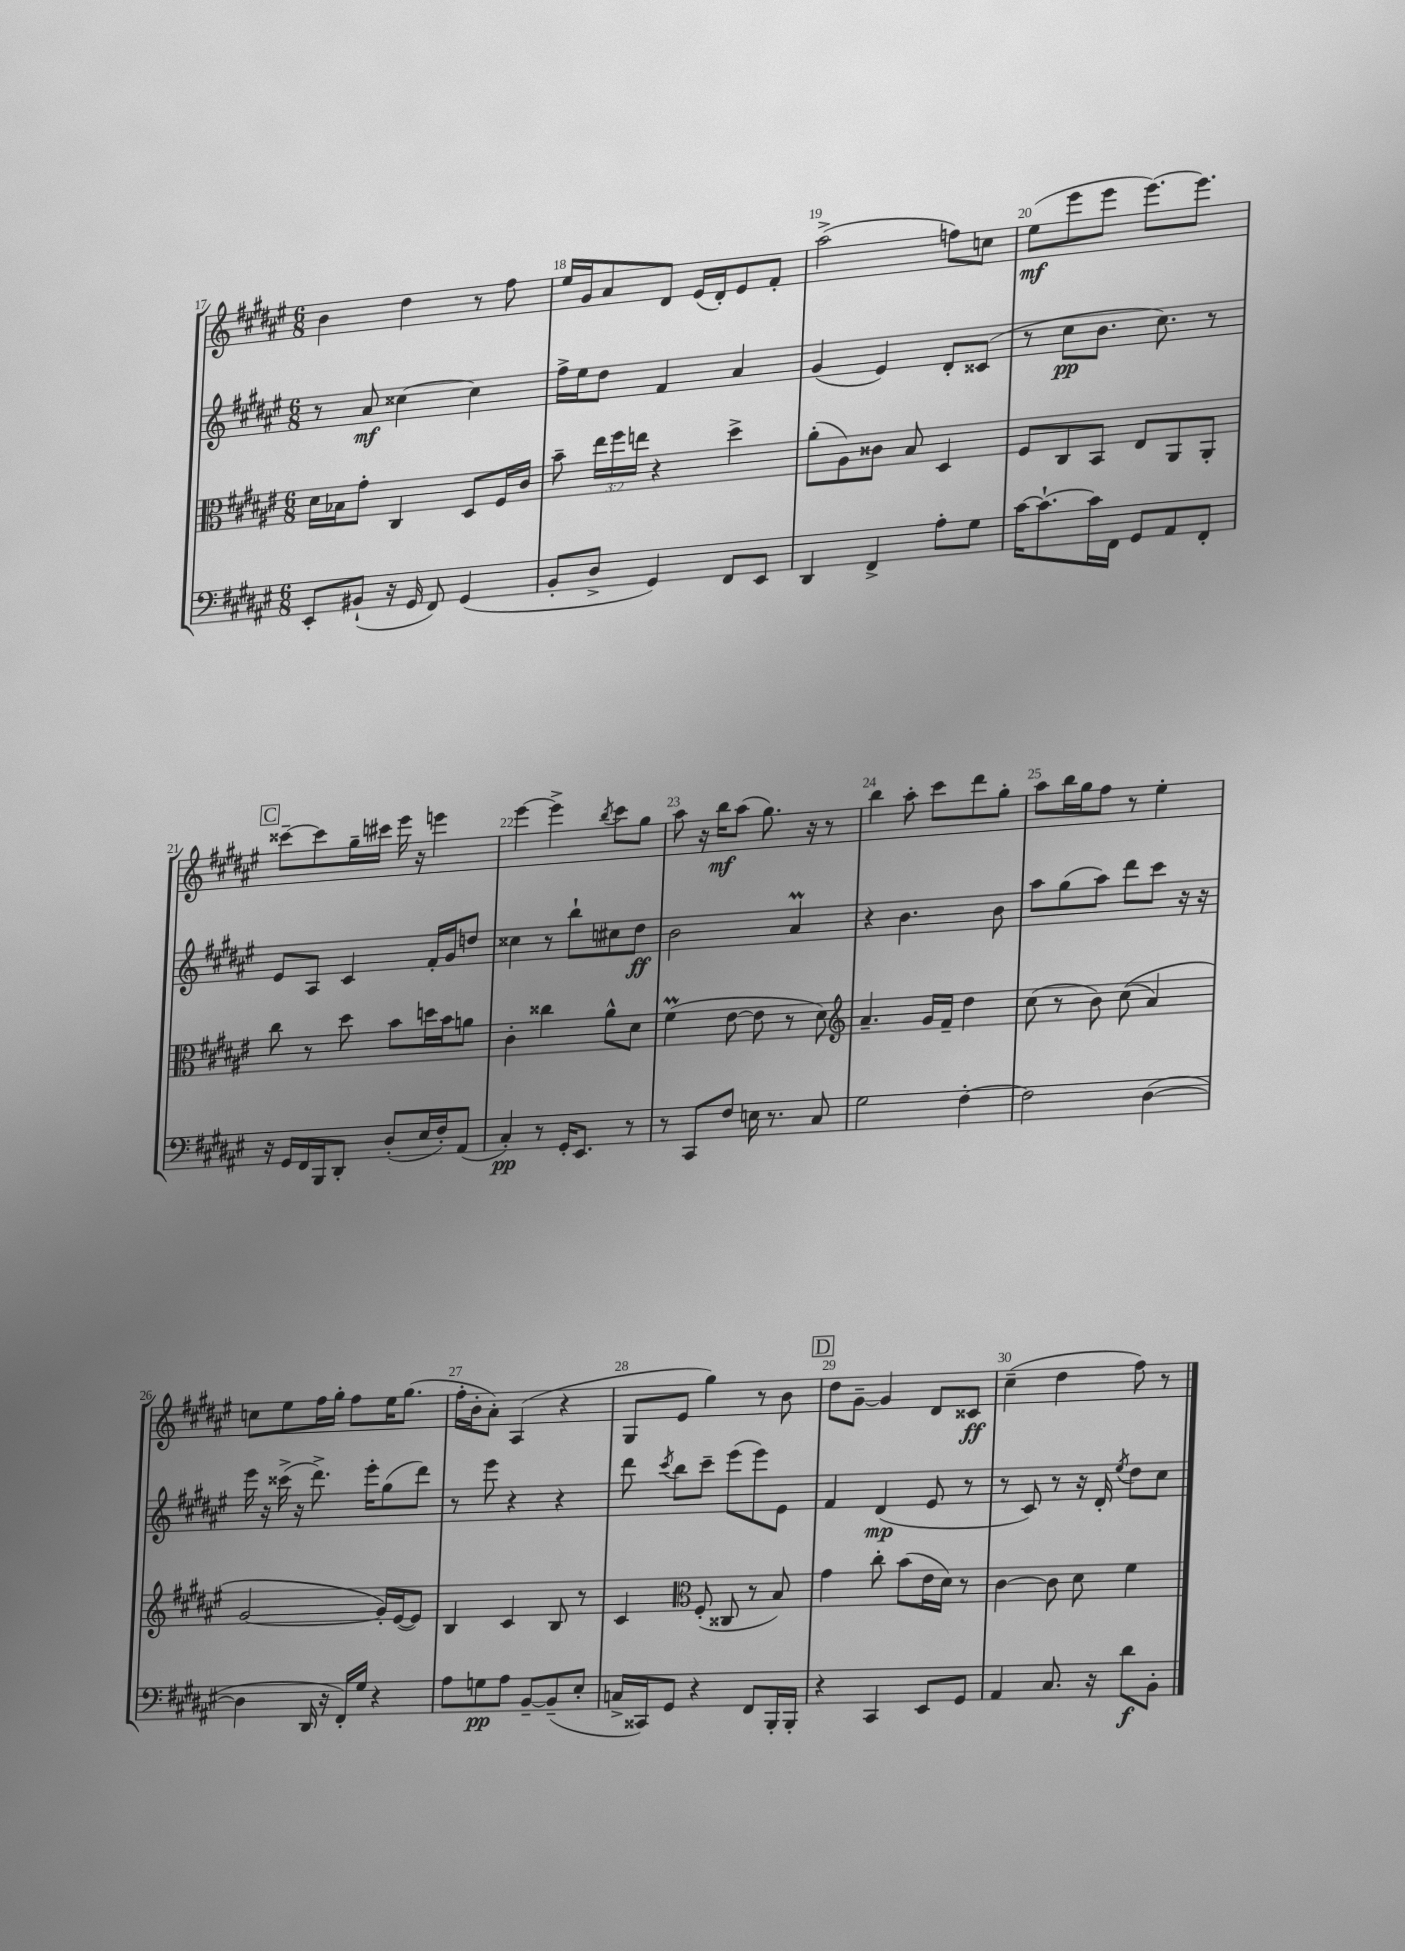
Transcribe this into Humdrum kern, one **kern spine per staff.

**kern	**dynam	**kern	**kern	**dynam	**kern	**dynam
*part4	*part4	*part3	*part2	*part2	*part1	*part1
*staff4	*staff4	*staff3	*staff2	*staff2	*staff1	*staff1
*clefF4	*	*clefC3	*clefG2	*	*clefG2	*
*k[f#c#g#d#a#e#]	*	*k[f#c#g#d#a#e#]	*k[f#c#g#d#a#e#]	*	*k[f#c#g#d#a#e#]	*
*M6/8	*	*M6/8	*M6/8	*	*M6/8	*
=17	=17	=17	=17	=17	=17	=17
8EE#'/L	.	16d#\LL	8r	.	4b\	.
.	.	16B-X\J	.	.	.	.
(8BB#X`/J	.	8g#'\J	8a#/	mf	.	.
16r	.	4C#/	[4cc##X\	.	4dd#\	.
16GG#/	.	.	.	.	.	.
8FF#/)	.	.	.	.	.	.
(4GG#/	.	8D#/L	4cc##\]	.	8r	.
.	.	16F#/L	.	.	8ff#\	.
.	.	16c#/JJ	.	.	.	.
=18	=18	=18	=18	=18	=18	=18
8BB'/L	.	8b~\	16ff#^\LL	.	16ee#/LL	.
.	.	.	16ee#\J	.	16g#/J	.
8D#^/J	.	24ee#\LL	8dd#\J	.	8a#/	.
.	.	24ff#\	.	.	.	.
.	.	24een\JJ	.	.	.	.
4GG#/)	.	4r	4f#/	.	8d#/J	.
.	.	.	.	.	(16e#/LL	.
.	.	.	.	.	16d#'/J)	.
8FF#/L	.	4dd#^\	4a#/	.	8e#/	.
8EE#/J	.	.	.	.	8f#'/J	.
=19	=19	=19	=19	=19	=19	=19
4DD#/	.	(8a#'\L	(4g#/	.	(2aa#^\	.
.	.	8A#\)	.	.	.	.
4FF#^/	.	8c##X\J	4e#/)	.	.	.
.	.	8B/	.	.	.	.
8A#'\L	.	4D#/	8d#'/L	.	8ffn\L)	.
8G#\J	.	.	(8c##X/J	.	8ccn\J	.
=20	=20	=20	=20	=20	=20	=20
[16c#\KL	.	8F#/L	8r	.	(8ee#\L	mf
8.c#`\_	.	.	.	.	.	.
.	.	8C#/	8cc#\L	pp	8eee#\	.
16c#\L]	.	8BB/J	8.b\J	.	8eee#\J	.
16FF#\JJ	.	.	.	.	.	.
8GG#/L	.	8E#/L	.	.	[8.eee#\L)	.
.	.	.	8.cc#\)	.	.	.
8AA#/	.	8AA#/	.	.	.	.
.	.	.	.	.	8.eee#\J]	.
8FF#'/J	.	8AA#'/J	8r	.	.	.
!!LO:LB:g=z
!!LO:REH:place=s1:t=C
=21	=21	=21	=21	=21	=21	=21
16r	.	8cc#\	8e#/L	.	[8ccc##X~\L	.
16GG#/LL	.	.	.	.	.	.
16FF#/	.	8r	8A#/J	.	8ccc##\]	.
16BBB/J	.	.	.	.	.	.
8DD#'/J	.	8dd#\	4c#/	.	16gg#~\L	.
.	.	.	.	.	16ccc#X\JJ	.
(8D#'/L	.	8b\L	.	.	16eee#\	.
.	.	.	.	.	16r	.
16E#/L	.	16ddn\L	16f#'/LL	.	4eeen\	.
16F#'/J)	.	16b\J	16g#/J	.	.	.
(8AA#/J	.	8an\J	8ddn/J	.	.	.
=22	=22	=22	=22	=22	=22	=22
4C#'/)	pp	4c#'\	4cc##X\	.	[4eee#\	.
8r	.	4cc##X\	8r	.	4eee#^\]	.
16GG#'/KL	.	.	8bb`\L	.	.	.
8.EE#/J	.	.	.	.	.	.
.	.	.	.	.	8qbb/	.
.	.	8a#^^\L	8cc#X\	.	8ccc#\L	.
8r	.	8d#\J	8dd#\J	ff	8gg#\J	.
=23	=23	=23	=23	=23	=23	=23
8r	.	(4f#M\	2b\	.	8aa#\	.
8CC#/L	.	.	.	.	16r	.
.	.	.	.	.	16bb\KL	mf
8F#/J	.	[8e#\	.	.	(8aa#\J	.
16En\	.	8e#\]	.	.	8.gg#\)	.
8.r	.	.	.	.	.	.
.	.	8r	4a#m/	.	.	.
.	.	.	.	.	16r	.
8C#/	.	8d#\)	.	.	8r	.
=24	=24	=24	=24	=24	=24	=24
*	*	*clefG2	*	*	*	*
2G#\	.	4.a#~/	4r	.	4bb\	.
.	.	.	4.b\	.	8aa#'\	.
.	.	16g#/LL	.	.	8ccc#\L	.
.	.	16f#~/JJ	.	.	.	.
[4F#'\	.	4dd#\	.	.	8ddd#\	.
.	.	.	8b\	.	8gg#'\J	.
=25	=25	=25	=25	=25	=25	=25
2F#\]	.	(8cc#\	8aa#\L	.	8aa#\L	.
.	.	8r	(8gg#\	.	16bb\L	.
.	.	.	.	.	16gg#\J	.
.	.	8b\)	8aa#\J)	.	8ff#\J	.
.	.	((8cc#\	8ddd#\L	.	8r	.
([4D#\	.	4a#/)	8ccc#\J	.	4ee#'\	.
.	.	.	16r	.	.	.
.	.	.	16r	.	.	.
!!LO:LB:g=z
=26	=26	=26	=26	=26	=26	=26
4D#\]	.	[2g#/	16eee#\	.	8ccn\L	.
.	.	.	16r	.	.	.
.	.	.	(16ccc##X^\	.	8ee#\	.
.	.	.	16r	.	.	.
16DD#/	.	.	8.ddd#^\)	.	16ff#\L	.
16r	.	.	.	.	16gg#'\JJ	.
16FF#'/LL)	.	.	.	.	8ff#\L	.
16G#/JJ	.	.	16eee#'\KL	.	.	.
4r	.	16g#'/LL])	(8gg#\	.	16ee#\K	.
.	.	([16e#/J	.	.	(8.gg#\J	.
.	.	8e#/J])	8ddd#\J)	.	.	.
=27	=27	=27	=27	=27	=27	=27
8A#\L	.	4B/	8r	.	16ff#'\LL	.
.	.	.	.	.	16b'\J	.
8Gn\	pp	.	8eee#\	.	8a#'\J)	.
8A#\J	.	4c#/	4r	.	(4A#/	.
[8BB~/L	.	.	.	.	.	.
(8BB~/]	.	8B/	4r	.	4r	.
8E#'/J	.	8r	.	.	.	.
=28	=28	=28	=28	=28	=28	=28
16Cn^/LL	.	4c#/	8ddd#\	.	8G#/L	.
16CC##X/J)	.	.	.	.	.	.
.	.	.	8qccc#/	.	.	.
8GG#/J	.	.	8bb\L	.	8e#/J	.
*	*	*clefC3	*	*	*	*
4r	.	(8F#'/	8ccc#~\J	.	4gg#\)	.
.	.	8C##X/	(8eee#\L	.	.	.
8FF#/L	.	8r	8eee#\)	.	8r	.
16BBB'/L	.	8B/)	8e#\J	.	8b\	.
16BBB'/JJ	.	.	.	.	.	.
!!LO:REH:place=s1:t=D
=29	=29	=29	=29	=29	=29	=29
4r	.	4g#\	4f#/	.	8dd#\L	.
.	.	.	.	.	[8g#~\J	.
4CC#/	.	8cc#'\	(4d#/	mp	4g#/]	.
.	.	(8b\L	.	.	.	.
8EE#/L	.	16e#\L	8e#/	.	8d#/L	.
.	.	16d#\JJ)	.	.	.	.
8GG#/J	.	8r	8r	.	8c##X/J	ff
=30	=30	=30	=30	=30	=30	=30
4AA#/	.	[4c#\	8r	.	(4cc#~\	.
.	.	.	8c#/)	.	.	.
8.C#/	.	8c#\]	8r	.	4dd#\	.
.	.	8d#\	16r	.	.	.
16r	.	.	16d#'/	.	.	.
.	.	.	8qee#/	.	.	.
8d#\L	f	4f#\	8dd#\L	.	8ff#\)	.
8BB'\J	.	.	8cc#\J	.	8r	.
==	==	==	==	==	==	==
*-	*-	*-	*-	*-	*-	*-
